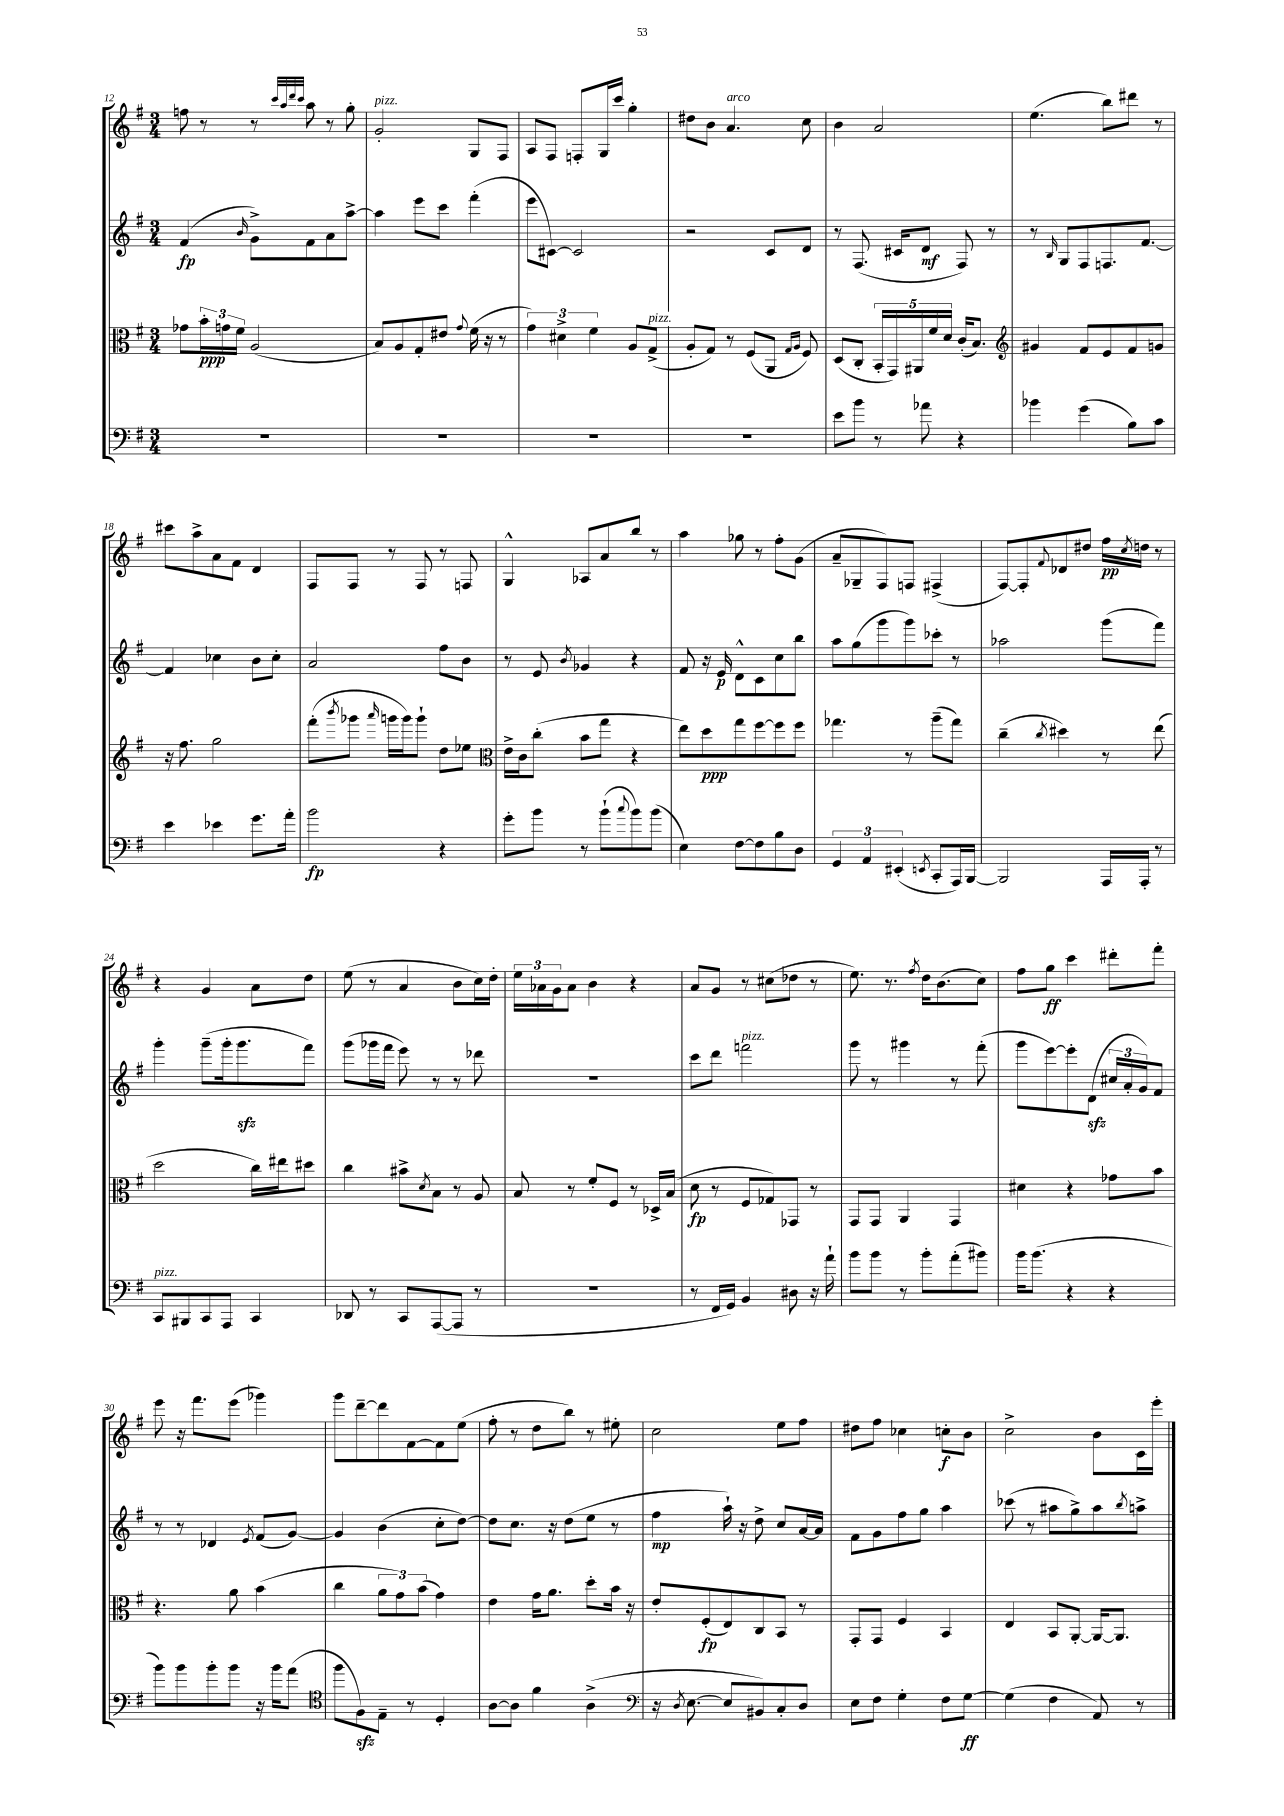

**kern	**dynam	**kern	**dynam	**kern	**dynam	**kern	**dynam
*part4	*part4	*part3	*part3	*part2	*part2	*part1	*part1
*staff4	*staff4	*staff3	*staff3	*staff2	*staff2	*staff1	*staff1
*clefF4	*	*clefC3	*	*clefG2	*	*clefG2	*
*k[f#]	*	*k[f#]	*	*k[f#]	*	*k[f#]	*
*M3/4	*	*M3/4	*	*M3/4	*	*M3/4	*
=12	=12	=12	=12	=12	=12	=12	=12
2.r	.	8g-X\L	.	(4f#/	fp	8ffn\	.
.	.	24b'\L	ppp	.	.	8r	.
.	.	24gn\	.	.	.	.	.
.	.	24f#\JJ	.	.	.	.	.
.	.	.	.	16qqb/	.	.	.
.	.	(2A/	.	8g^\L)	.	8r	.
.	.	.	.	.	.	32qqccc/LLL	.
.	.	.	.	.	.	32qqaa/	.
.	.	.	.	.	.	32qqddd/	.
.	.	.	.	.	.	32qqccc/JJJ	.
.	.	.	.	8f#\	.	8aa\	.
.	.	.	.	8a\	.	8r	.
.	.	.	.	[8aa^\J	.	8gg'\	.
=13	=13	=13	=13	=13	=13	=13	=13
!	!	!	!	!	!	!LO:TX:a:i:t=pizz.	!
2.r	.	8B/L)	.	4aa\]	.	2g'/	.
.	.	8A/	.	.	.	.	.
.	.	8G'/	.	8eee\L	.	.	.
.	.	8e#X/J	.	8ccc\J	.	.	.
.	.	8qqg/	.	.	.	.	.
.	.	(16f#\	.	(4fff#'\	.	8G/L	.
.	.	16r	.	.	.	.	.
.	.	8r	.	.	.	8F#/J	.
=14	=14	=14	=14	=14	=14	=14	=14
2.r	.	6g\)	.	8eee\L	.	8A/L	.
.	.	.	.	[8c#X\J)	.	8F#/J	.
.	.	6d#X^\	.	.	.	.	.
.	.	.	.	2c#/]	.	8Fn'/L	.
.	.	6f#\	.	.	.	.	.
.	.	.	.	.	.	16G/L	.
.	.	.	.	.	.	16ccc/JJ	.
.	.	8A/L	.	.	.	4gg'\	.
!	!	!LO:TX:a:i:t=pizz.	!	!	!	!	!
.	.	(8G^/J	.	.	.	.	.
=15	=15	=15	=15	=15	=15	=15	=15
2.r	.	8A'/L	.	2r	.	8dd#X\L	.
.	.	8G/J)	.	.	.	8b\J	.
!	!	!	!	!	!	!LO:TX:a:i:t=arco	!
.	.	8r	.	.	.	4.a/	.
.	.	(8F#/L	.	.	.	.	.
.	.	8AA/J	.	8c/L	.	.	.
.	.	16qqG/LL	.	.	.	.	.
.	.	16qqA/JJ	.	.	.	.	.
.	.	8F#/)	.	8d/J	.	8cc\	.
=16	=16	=16	=16	=16	=16	=16	=16
8e\L	.	(8D/L	.	8r	.	4b\	.
8b\J	.	8C'/J	.	(8.F#/	.	.	.
8r	.	20BB'/LL	.	.	.	2a/	.
.	.	20GG/)	.	.	.	.	.
.	.	.	.	16c#X/KL	.	.	.
.	.	20AA#X/	.	.	.	.	.
8a-X\	.	.	.	8d/J	mf	.	.
.	.	20f#/	.	.	.	.	.
.	.	20d/JJ	.	.	.	.	.
4r	.	(16c'/KL	.	8F#/)	.	.	.
.	.	8.B/J)	.	.	.	.	.
.	.	.	.	8r	.	.	.
=17	=17	=17	=17	=17	=17	=17	=17
*	*	*clefG2	*	*	*	*	*
4b-X\	.	4g#X/	.	8r	.	(4.ee\	.
.	.	.	.	16qqB/	.	.	.
.	.	.	.	8G/L	.	.	.
(4g\	.	8f#/L	.	8F#/	.	.	.
.	.	8e/	.	8.Fn/	.	8bb\L)	.
8B\L)	.	8f#/	.	.	.	8ddd#X\J	.
.	.	.	.	[8.f#/J	.	.	.
8c\J	.	8gn/J	.	.	.	8r	.
!!LO:LB:g=z
=18	=18	=18	=18	=18	=18	=18	=18
4e\	.	16r	.	4f#/]	.	8ccc#X\L	.
.	.	8.ff#\	.	.	.	.	.
.	.	.	.	.	.	8aa^\	.
4e-X\	.	2gg\	.	4cc-X\	.	8a\	.
.	.	.	.	.	.	8f#\J	.
8.g\L	.	.	.	8b\L	.	4d/	.
.	.	.	.	8cc-'\J	.	.	.
16a'\Jk	.	.	.	.	.	.	.
=19	=19	=19	=19	=19	=19	=19	=19
2b\	fp	(8fff#'\L	.	2a/	.	8F#/L	.
.	.	8qbbb/	.	.	.	.	.
.	.	8ggg-X\J	.	.	.	8F#/J	.
.	.	16qqaaa/	.	.	.	.	.
.	.	16gggn\LL	.	.	.	8r	.
.	.	16ggg\J)	.	.	.	.	.
.	.	8ggg`\J	.	.	.	8F#/	.
4r	.	8dd\L	.	8ff#\L	.	8r	.
.	.	8ee-X\J	.	8b\J	.	8Fn/	.
=20	=20	=20	=20	=20	=20	=20	=20
*	*	*clefC3	*	*	*	*	*
8g'\L	.	16e^\LL	.	8r	.	4G^^/	.
.	.	16c\J	.	.	.	.	.
8b\J	.	(8cc'\J	.	8e/	.	.	.
.	.	.	.	8qb/	.	.	.
8r	.	8b\L	.	4g-X/	.	8A-X/L	.
(8b`\L	.	8gg\J	.	.	.	8a/	.
8qqcc/	.	.	.	.	.	.	.
8b\)	.	4r	.	4r	.	8bb/J	.
(8b\J	.	.	.	.	.	8r	.
=21	=21	=21	=21	=21	=21	=21	=21
4E\)	.	8ee\L)	.	8f#/	.	4aa\	.
.	.	8dd\	ppp	16r	.	.	.
.	.	.	.	16e/	p	.	.
[8F#\L	.	8gg\	.	8d^^\L	.	8gg-X\	.
8F#\]	.	[8ff#\	.	8c\	.	8r	.
8B\	.	8ff#\]	.	8cc\	.	8ff#'\L	.
8D\J	.	8ff#\J	.	8bb\J	.	(8g\J	.
=22	=22	=22	=22	=22	=22	=22	=22
6GG/	.	4.gg-X\	.	8aa\L	.	8a~/L	.
.	.	.	.	(8gg\	.	8G-X~/	.
6AA/	.	.	.	.	.	.	.
.	.	.	.	8ggg\	.	8F#/)	.
(6EE#X'/	.	.	.	.	.	.	.
.	.	8r	.	8ggg\)	.	8Fn/J	.
8qEEn/	.	.	.	.	.	.	.
8CC'/L	.	(8aa~\L	.	8ccc-X'\J	.	(4F#X^/	.
16AAA/L)	.	8gg-\J)	.	8r	.	.	.
[16BBB/JJ	.	.	.	.	.	.	.
=23	=23	=23	=23	=23	=23	=23	=23
2BBB/]	.	(4cc~\	.	2aa-X\	.	[8F#/L)	.
.	.	.	.	.	.	8F#'/]	.
.	.	8qcc/	.	.	.	8qqf#/	.
.	.	4dd#X\)	.	.	.	8d-X/	.
.	.	.	.	.	.	8dd#X/J	.
16AAA/LL	.	8r	.	(8ggg\L	.	16ff#\LL	pp
.	.	.	.	.	.	8qcc/	.
16AAA'/JJ	.	.	.	.	.	16ddn\JJ	.
8r	.	(8ee\	.	8fff#\J)	.	8r	.
!!LO:LB:g=z
=24	=24	=24	=24	=24	=24	=24	=24
!LO:TX:a:i:t=pizz.	!	!	!	!	!	!	!
8CC/L	.	2dd\	.	4ggg'\	.	4r	.
8BBB#X/	.	.	.	.	.	.	.
8CC/	.	.	.	(8ggg~\L	.	4g/	.
8AAA/J	.	.	.	16ggg'\k	.	.	.
.	.	.	.	8.gggzz\	.	.	.
4CC/	.	16cc\LL)	.	.	.	8a\L	.
.	.	16ee#X\J	.	.	.	.	.
.	.	8dd#X\J	.	8fff#\J)	.	8dd\J	.
=25	=25	=25	=25	=25	=25	=25	=25
8DD-X/	.	4cc\	.	(8ggg\L	.	(8ee\	.
8r	.	.	.	16ggg-X\L	.	8r	.
.	.	.	.	16fff#\JJ	.	.	.
8CC/L	.	8b#X^\L	.	8eee\)	.	4a/	.
.	.	8qd/	.	.	.	.	.
([8AAA/	.	8B\J	.	8r	.	.	.
8AAA/J]	.	8r	.	8r	.	8b\L	.
8r	.	8A/	.	8ddd-X\	.	16cc\L)	.
.	.	.	.	.	.	16dd'\JJ	.
=26	=26	=26	=26	=26	=26	=26	=26
2.r	.	8B/	.	2.r	.	24ee\LL	.
.	.	.	.	.	.	24a-X\	.
.	.	.	.	.	.	24g\J	.
.	.	8r	.	.	.	8a-\J	.
.	.	8f#'/L	.	.	.	4b\	.
.	.	8F#/J	.	.	.	.	.
.	.	8r	.	.	.	4r	.
.	.	16D-X^/LL	.	.	.	.	.
.	.	(16B/JJ	.	.	.	.	.
=27	=27	=27	=27	=27	=27	=27	=27
8r	.	8d\	fp	8ccc\L	.	8a/L	.
16FF#/LL	.	8r	.	8ddd\J	.	8g/J	.
16GG/JJ)	.	.	.	.	.	.	.
!	!	!	!	!LO:TX:a:i:t=pizz.	!	!	!
4BB/	.	8F#/L	.	2fffn\	.	8r	.
.	.	8G-X/)	.	.	.	(8cc#X\L	.
8D#X\	.	8GG-X/J	.	.	.	8dd-X\J	.
16r	.	8r	.	.	.	8r	.
16a`\	.	.	.	.	.	.	.
=28	=28	=28	=28	=28	=28	=28	=28
8b\L	.	8GG/L	.	8ggg\	.	8.ee\)	.
8b\J	.	8GG/J	.	8r	.	.	.
.	.	.	.	.	.	8.r	.
8r	.	4AA/	.	4ggg#X\	.	.	.
.	.	.	.	.	.	8qff#/	.
8b'\L	.	.	.	.	.	16dd\KL	.
.	.	.	.	.	.	(8.b\	.
(8a'\	.	4GG/	.	8r	.	.	.
8b#X\J)	.	.	.	(8fff#'\	.	8cc\J)	.
=29	=29	=29	=29	=29	=29	=29	=29
16b\KL	.	4d#X\	.	8ggg\L	.	8ff#\L	.
(8.b\J	.	.	.	.	.	.	.
.	.	.	.	[8eee\)	.	8gg\J	ff
4r	.	4r	.	8eee'\]	.	4ccc\	.
.	.	.	.	(8dzz\J	.	.	.
4r	.	8g-X\L	.	24cc#X/LL	.	8ddd#X'\L	.
.	.	.	.	24a'/	.	.	.
.	.	.	.	24g/J)	.	.	.
.	.	8b\J	.	8f#/J	.	8fff#'\J	.
!!LO:LB:g=z
=30	=30	=30	=30	=30	=30	=30	=30
8b\L)	.	4.r	.	8r	.	8eee\	.
8b\	.	.	.	8r	.	16r	.
.	.	.	.	.	.	8.fff#\L	.
8b'\	.	.	.	4d-X/	.	.	.
8b\J	.	8a\	.	.	.	(8eee\J	.
.	.	.	.	8qe/	.	.	.
16r	.	(4b\	.	(8f#/L	.	4ggg-X\)	.
16b\KL	.	.	.	.	.	.	.
(8a\J	.	.	.	[8g/J)	.	.	.
=31	=31	=31	=31	=31	=31	=31	=31
*clefC4	*	*	*	*	*	*	*
8ff#\L	.	4cc\	.	4g/]	.	8ggg\L	.
8F#zz\)	.	.	.	.	.	[8ddd~\	.
8E~\J	.	12a\L	.	(4b\	.	8ddd\]	.
.	.	12g\)	.	.	.	.	.
8r	.	.	.	.	.	[8f#\	.
.	.	(12b\J	.	.	.	.	.
4D'/	.	4g\)	.	8cc'\L	.	8f#\]	.
.	.	.	.	[8dd\J)	.	(8ee\J	.
=32	=32	=32	=32	=32	=32	=32	=32
[8A\L	.	4e\	.	8dd\L]	.	8ff#'\	.
8A\J]	.	.	.	8.cc\J	.	8r	.
4f#\	.	16g\KL	.	.	.	8dd\L	.
.	.	8.a\J	.	16r	.	.	.
.	.	.	.	(8dd\L	.	8bb\J)	.
(4A^\	.	8dd'\L	.	8ee\J	.	8r	.
.	.	16b\Jk	.	8r	.	8ee#X'\	.
.	.	16r	.	.	.	.	.
=33	=33	=33	=33	=33	=33	=33	=33
*clefF4	*	*	*	*	*	*	*
16r	.	8e'/L	.	4ff#\	mp	2cc\	.
8qD/	.	.	.	.	.	.	.
[8.E\	.	.	.	.	.	.	.
.	.	(8F#'/	fp	.	.	.	.
8E/L]	.	8E/)	.	16aa`\)	.	.	.
.	.	.	.	16r	.	.	.
8BB#X/)	.	8C/	.	8dd^\	.	.	.
8C'/	.	8BB/J	.	8cc/L	.	8ee\L	.
8D/J	.	8r	.	[16a/L	.	8ff#\J	.
.	.	.	.	16a/JJ]	.	.	.
=34	=34	=34	=34	=34	=34	=34	=34
8E\L	.	8GG'/L	.	8f#\L	.	8dd#X\L	.
8F#\J	.	8GG/J	.	8g\	.	8ff#\J	.
4G'\	.	4F#/	.	8ff#\	.	4cc-X\	.
.	.	.	.	8gg\J	.	.	.
8F#\L	.	4BB/	.	4aa\	.	8ccn'\L	f
[8G\J	ff	.	.	.	.	8b\J	.
=35	=35	=35	=35	=35	=35	=35	=35
(4G\]	.	4E/	.	(8ccc-X\	.	2cc^\	.
.	.	.	.	8r	.	.	.
4F#\	.	8BB/L	.	8aa#X\L	.	.	.
.	.	[8AA'/J	.	8gg^\)	.	.	.
8AA/)	.	16AA/KL_	.	8aa#\	.	8b\L	.
.	.	8.AA/J]	.	.	.	.	.
.	.	.	.	8qbb/	.	.	.
8r	.	.	.	8aan^\J	.	16c\L	.
.	.	.	.	.	.	16eee'\JJ	.
==	==	==	==	==	==	==	==
*-	*-	*-	*-	*-	*-	*-	*-
